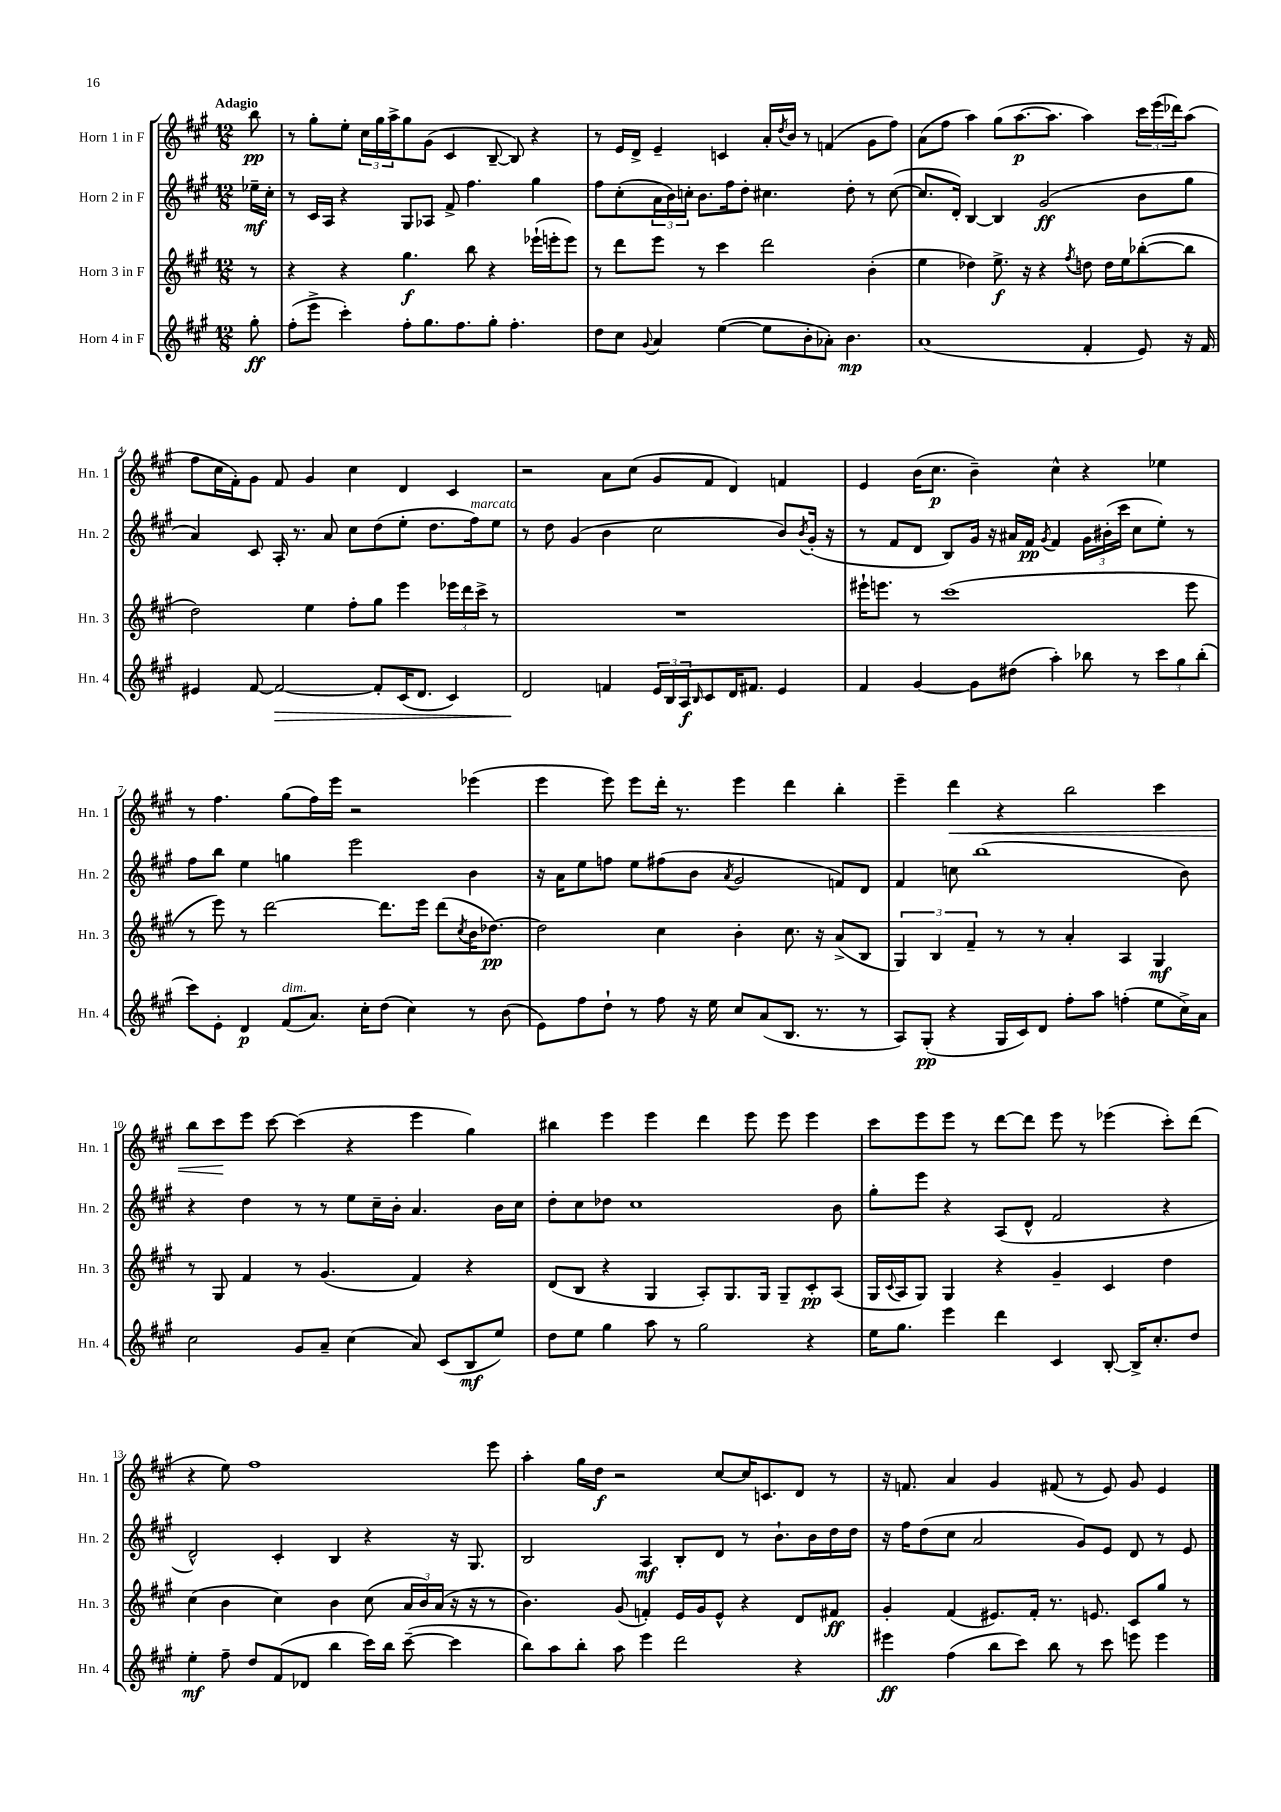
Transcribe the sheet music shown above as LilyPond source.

<<
\new StaffGroup <<
\new Staff = "s0" \with { instrumentName = "Horn 1 in F" shortInstrumentName = "Hn. 1" } {
    \clef treble \key a \major \numericTimeSignature \time 12/8 \partial 8 \tempo "Adagio"
    b''8\pp |
    r8 gis''8-. e''8-. \tuplet 3/2 { cis''16 gis''16 a''16-> } gis''8 gis'8( cis'4 b8~-- b8) r4 |
    r8 e'16 d'16-> e'4-- c'4 a'16-. \acciaccatura { d''8 } b'16 r8 f'4( gis'8 fis''8) |
    a'8( fis''8 a''4) gis''8( a''8.~\p a''8. a''4) \tuplet 3/2 { cis'''16 e'''16( des'''16) } a''8( |
    fis''8 cis''16 fis'16-.) gis'8 fis'8 gis'4 cis''4 d'4 cis'4 |
    r2 a'8 cis''8( gis'8 fis'8 d'4) f'4 |
    e'4 b'16( cis''8.\p b'4--) cis''4-^ r4 ees''4 |
    r8 fis''4. gis''8( fis''16) e'''16 r2 ees'''4( |
    e'''4 e'''8) e'''8 d'''16-. r8. e'''4 d'''4 b''4-. |
    e'''4-- d'''4\< r4 b''2 cis'''4 |
    b''8 cis'''8\! e'''8 cis'''8~ cis'''4( r4 e'''4 gis''4) |
    bis''4 e'''4 e'''4 d'''4 e'''8 e'''8 e'''4 |
    cis'''8 e'''8 e'''8 r8 d'''8~ d'''8 e'''8 r8 ees'''4( cis'''8-.) d'''8( |
    r4 e''8) fis''1 e'''8 |
    a''4-. gis''16 d''16\f r2 cis''8~ cis''16 c'8. d'8 r8 |
    r16 f'8. a'4 gis'4 fis'8( r8 e'8) gis'8 e'4 \bar "|." |
}
\new Staff = "s1" \with { instrumentName = "Horn 2 in F" shortInstrumentName = "Hn. 2" } {
    \clef treble \key a \major \numericTimeSignature \time 12/8 \partial 8
    ees''16--\mf cis''16-. |
    r8 cis'16 a16 r4 gis8 aes8 fis'8-> fis''4. gis''4 |
    fis''8 cis''8-.( \tuplet 3/2 { a'16 b'16) c''16-. } b'8. fis''16 d''8-. cis''4. d''8-. r8 cis''8~( |
    cis''8. d'16-.) b4~ b4 gis'2\ff( b'8 gis''8 |
    a'4) cis'8 a16-. r8. a'8 cis''8 d''8( e''8-. d''8. fis''16^\markup { \italic "marcato" }) e''8 |
    r8 d''8 gis'4( b'4 cis''2 b'8) \acciaccatura { b'8 } gis'16-.( r16 |
    r8 fis'8 d'8 b8) gis'16 r16 ais'16 fis'16\pp \acciaccatura { gis'8 } fis'4 \tuplet 3/2 { gis'16 bis'16-.( cis'''16 } cis''8 e''8-.) r8 |
    fis''8 b''8 e''4 g''4 e'''2 b'4 |
    r16 a'16 e''8 f''8 e''8 fis''8( b'8 \acciaccatura { a'8 } gis'2 f'8) d'8 |
    fis'4 c''8 b''1( b'8) |
    r4 d''4 r8 r8 e''8 cis''16-- b'16-. a'4. b'16 cis''16 |
    d''8-. cis''8 des''8 cis''1 b'8 |
    gis''8-. e'''8 r4 a8( d'8-^ fis'2 r4 |
    d'2-^) cis'4-. b4 r4 r16 gis8. |
    b2 a4\mf b8-. d'8 r8 b'8.-! b'16 d''16 d''16 |
    r16 fis''16 d''8( cis''8 a'2 gis'8) e'8 d'8 r8 e'8 \bar "|." |
}
\new Staff = "s2" \with { instrumentName = "Horn 3 in F" shortInstrumentName = "Hn. 3" } {
    \clef treble \key a \major \numericTimeSignature \time 12/8 \partial 8
    r8 |
    r4 r4 gis''4.\f b''8 r4 ees'''16-!( e'''16-. e'''8) |
    r8 d'''8 e'''8 r8 cis'''4 d'''2 b'4-.( |
    e''4 des''4) e''8.->\f r16 r4 \acciaccatura { fis''8 } d''8 d''16 e''16 bes''8~-.( bes''8 |
    d''2) e''4 fis''8-. gis''8 e'''4 \tuplet 3/2 { ees'''16 d'''16 cis'''16-> } r8 |
    R1. |
    eis'''16-! e'''8. r8 cis'''1( e'''8 |
    r8 e'''8) r8 d'''2~ d'''8. e'''16 d'''8( \acciaccatura { cis''8 } b'16 des''8.~\pp) |
    des''2 cis''4 b'4-. cis''8. r16 a'8->( b8 |
    \tuplet 3/2 { gis4) b4 fis'4-- } r8 r8 a'4-. a4 gis4\mf |
    r8 gis8 fis'4 r8 gis'4.( fis'4) r4 |
    d'8( b8 r4 gis4 a8-.) gis8. gis16 gis8-- cis'8-.\pp a8( |
    gis16 \appoggiatura { cis'8 } a16 gis8) gis4 r4 gis'4-- cis'4 d''4 |
    cis''4( b'4 cis''4) b'4 cis''8( \tuplet 3/2 { a'16 b'16) a'16( } r16 r16 r8 |
    b'4.) gis'8( f'4-.) e'16 gis'16 e'8-^ r4 d'8 fis'8\ff |
    gis'4-. fis'4( eis'8.) fis'16-. r8. e'8. cis'8 gis''8 r8 \bar "|." |
}
\new Staff = "s3" \with { instrumentName = "Horn 4 in F" shortInstrumentName = "Hn. 4" } {
    \clef treble \key a \major \numericTimeSignature \time 12/8 \partial 8
    gis''8-.\ff |
    fis''8-.( e'''8-> cis'''4-.) fis''8-. gis''8. fis''8. gis''8-. fis''4.-. |
    d''8 cis''8 \appoggiatura { gis'8 } a'4 e''4~( e''8 b'8-. aes'8-.) b'4.\mp |
    a'1( fis'4-. e'8) r16 fis'16 |
    eis'4 fis'8~ fis'2~\> fis'8-. cis'16( d'8. cis'4) |
    d'2\! f'4 \tuplet 3/2 { e'16 b16 a16\f } \grace { b16 } cis'8 d'16 fis'8. e'4 |
    fis'4 gis'4~ gis'8 dis''8( a''4-.) bes''8 r8 \tuplet 3/2 { cis'''8 gis''8 bes''8-.( } |
    cis'''8) e'8-. d'4\p fis'8^\markup { \italic "dim." }( a'8.) cis''16-. d''8( cis''4) r8 b'8( |
    e'8) fis''8 d''8-! r8 fis''8 r16 e''16 cis''8 a'8( b8. r8. r8 |
    a8) gis8-.\pp( r4 gis16 cis'16) d'8 fis''8-. a''8 f''4-.( e''8 cis''16->) a'16 |
    cis''2 gis'8 a'8-- cis''4( a'8) cis'8( b8\mf e''8) |
    d''8 e''8 gis''4 a''8 r8 gis''2 r4 |
    e''16 gis''8. e'''4 d'''4 cis'4 b8~-. b16-> cis''8.-. d''8 |
    e''4-.\mf fis''8-- d''8 fis'8( des'8 b''4 cis'''16) b''16 cis'''8~--( cis'''4 |
    b''8) a''8 b''8-. a''8 e'''4 d'''2 r4 |
    eis'''4\ff fis''4( b''8 cis'''8) b''8 r8 cis'''8 e'''8 e'''4 \bar "|." |
}
>>
>>
